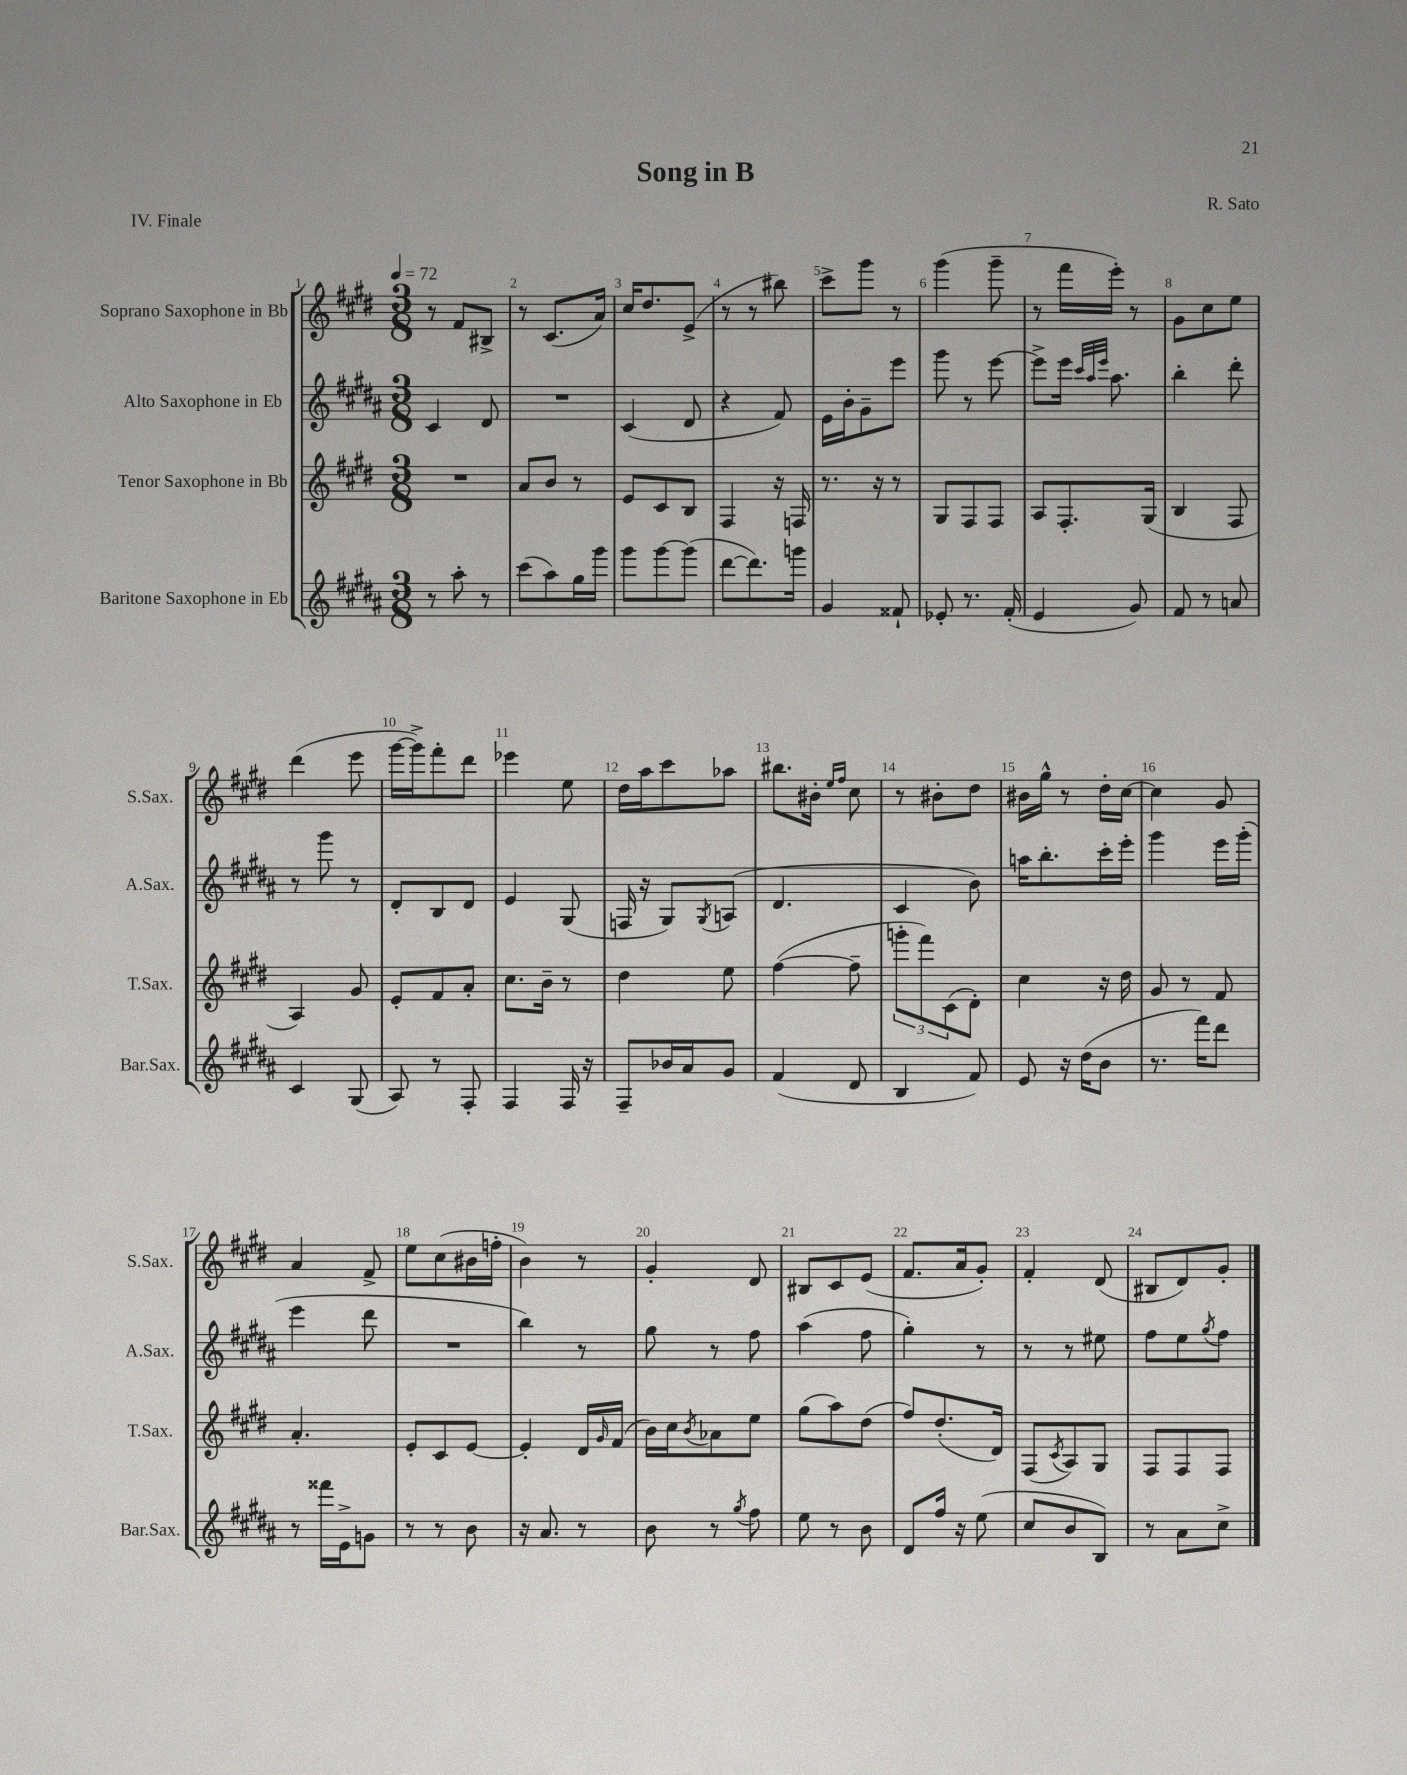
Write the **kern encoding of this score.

**kern	**kern	**kern	**kern
*staff4	*staff3	*staff2	*staff1
*clefG2	*clefG2	*clefG2	*clefG2
*k[f#c#g#d#a#]	*k[f#c#g#d#]	*k[f#c#g#d#a#]	*k[f#c#g#d#]
*M3/8	*M3/8	*M3/8	*M3/8
*MM72	*MM72	*MM72	*MM72
8r	4.r	4c#	8r
8aa#'	.	.	8f#
8r	.	8d#	8B#^
=	=	=	=
(8ccc#	8a	4.r	8r
8aa#)	8b	.	(8.c#
16gg#	8r	.	.
16ggg#	.	.	16a)
=	=	=	=
8ggg#	8e	(4c#	16cc#
.	.	.	8.dd#
[8ggg#	8c#	.	.
(8ggg#]	8B	8d#	(8e^
=	=	=	=
[8ddd#	4F#	4r	8r
8.ddd#])	.	.	8r
.	16r	8f#)	8bb#)
16ggg	16F	.	.
=	=	=	=
4g#	8.r	16e	8ccc#^
.	.	16b'	.
.	.	8g#~	8ggg#
.	16r	.	.
8f##`	8r	8eee	8r
=	=	=	=
8e-'	8G#	8ggg#	(4ggg#
8.r	8F#	8r	.
.	8F#	[8eee	8ggg#~
(16f#'	.	.	.
=	=	=	=
4e	8A	8eee^]	8r
.	8.F#'	16eee	16fff#
.	.	32qqccc#	.
.	.	32qqaa#	.
.	.	32qqeee	.
.	.	8.aa#	16eee')
8g#)	.	.	8r
.	(16G#	.	.
=	=	=	=
8f#	4B	4bb'	8g#
8r	.	.	8cc#
8a	8F#	8ddd#'	8ee
=	=	=	=
4c#	4A)	8r	(4ddd#
.	.	8ggg#	.
(8G#	8g#	8r	8eee
=	=	=	=
8A#)	8e'	8d#'	[16ggg#
.	.	.	16ggg#^])
8r	8f#	8B	8fff#'
8F#'	8a'	8d#	8ddd#
=	=	=	=
4F#	8.cc#	4e	4eee-
.	16b~	.	.
16F#	8r	(8G#	8ee
16r	.	.	.
=	=	=	=
8F#~	4dd#	16F	16dd#
.	.	16r	16aa
16b-	.	8G#)	8ccc#
16a#	.	.	.
.	.	8qG#	.
8g#	8ee	(8A	8aa-
=	=	=	=
(4f#	([4ff#	4.d#	8.bb#
.	.	.	16b#'
.	.	.	16qqee
.	.	.	16qqff#
8d#	8ff#~]	.	8cc#
=	=	=	=
4B	12ggg'	4c#	8r
.	12fff#)	.	.
.	.	.	8b#'
.	(12c#	.	.
8f#)	8d#')	8b)	8dd#
=	=	=	=
8e	4cc#	16aa	16b#
.	.	8.bb'	16gg#^^
16r	.	.	8r
(16dd#	.	.	.
8b	16r	16ccc#'	16dd#'
.	16dd#	16eee'	[16cc#
=	=	=	=
8.r	8g#	4ggg#	4cc#]
.	8r	.	.
16fff#)	.	.	.
8ddd#	8f#	16eee	8g#
.	.	(16ggg#'	.
=	=	=	=
8r	4.a'	4eee	4a
16fff##	.	.	.
16e^	.	.	.
8g	.	8ddd#	8f#^
=	=	=	=
8r	8e'	4.r	8ee
8r	8c#	.	(8cc#
8b	[8e	.	16b#
.	.	.	16ff'
=	=	=	=
16r	4e']	4bb)	4b)
8.a#	.	.	.
8r	16d#	8r	8r
.	16qqg#	.	.
.	(16f#	.	.
=	=	=	=
8b	16b)	8gg#	4g#'
.	16cc#	.	.
.	8qb	.	.
8r	8a-	8r	.
8qgg#	.	.	.
8ff#	8ee	8ff#	8d#
=	=	=	=
8ee	(8gg#	(4aa#	8B#
8r	8aa)	.	8c#
8b	(8dd#	8ff#	(8e
=	=	=	=
8d#	8ff#)	4gg#')	8.f#
16ff#	(8.dd#'	.	.
16r	.	.	16a
(8ee	.	8r	8g#')
.	16d#)	.	.
=	=	=	=
8cc#	(8F#	8r	4f#'
.	8qc#	.	.
8b	8A)	8r	.
8B)	8G#	8ee#	(8d#
=	=	=	=
8r	8F#	8ff#	8B#
8a#	8F#	8ee	8d#)
.	.	8qgg#	.
8cc#^	8F#	8ff#	8g#'
==	==	==	==
*-	*-	*-	*-
